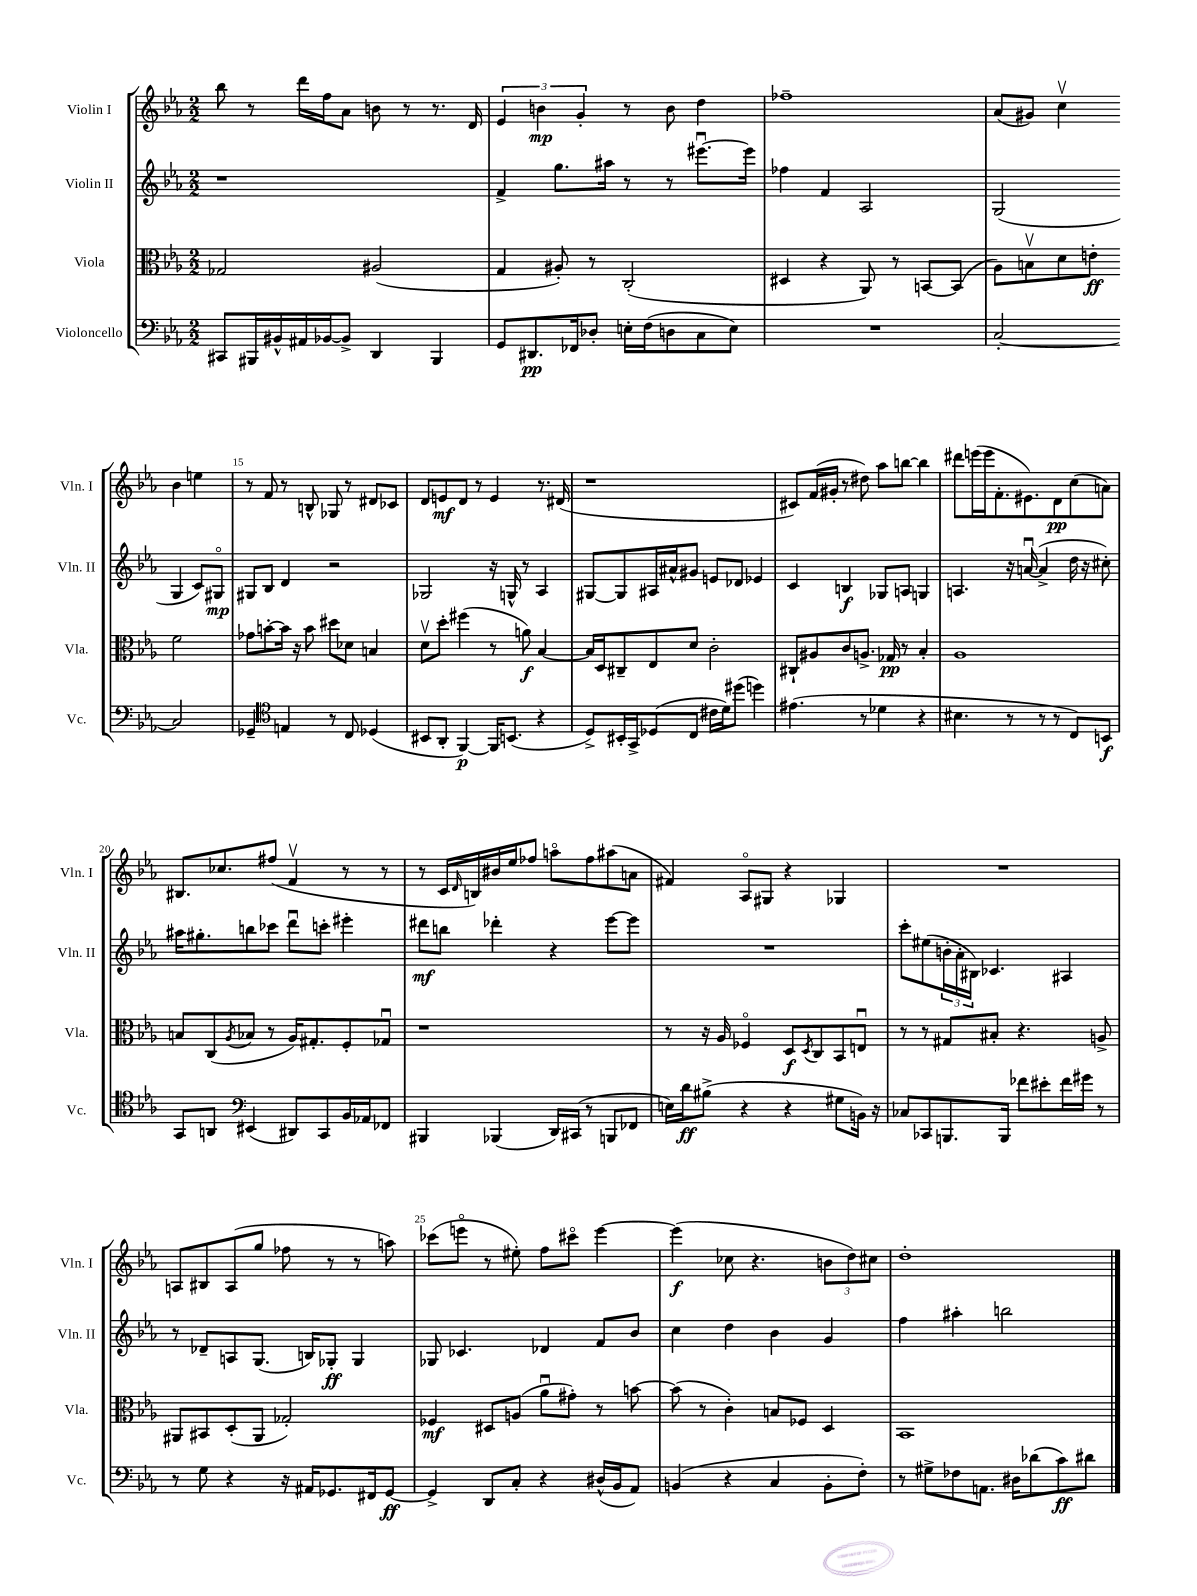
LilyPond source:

<<
\new StaffGroup <<
\new Staff = "s0" \with { instrumentName = "Violin I" shortInstrumentName = "Vln. I" } {
    \clef treble \key ees \major \numericTimeSignature \time 2/2
    bes''8 r8 d'''16 f''16 aes'8 b'8 r8 r8. d'16 |
    \tuplet 3/2 { ees'4 b'4\mp g'4-. } r8 b'8 d''4 |
    fes''1-- |
    aes'8( gis'8) c''4\upbow bes'4 e''4 |
    r8 f'8 r8 b8-^ ges8 r8 dis'8 ces'8 |
    d'8 e'8\mf d'8 r8 e'4 r8. dis'16( |
    r1 |
    cis'8) f'16( gis'16-. r8 dis''8) aes''8 b''8~ b''4 |
    dis'''8 e'''16( e'''16 f'8.-. eis'8.) d'8\pp c''8( a'8) |
    bis8. ces''8. fis''8( f'4\upbow r8 r8 |
    r8 c'16 \grace { d'16 } b16) bis'16 ees''16 fes''8 a''8\flageolet fes''8 ais''8( a'8 |
    fis'4) aes8\flageolet gis8 r4 ges4 |
    R1 |
    a8 bis8 a8( g''8 fes''8 r8 r8 a''8) |
    ces'''8( e'''8\flageolet r8 eis''8-.) f''8 cis'''8\flageolet e'''4~ |
    e'''4\f( ces''8 r4. \tuplet 3/2 { b'8 d''8) cis''8 } |
    d''1-. \bar "|." |
}
\new Staff = "s1" \with { instrumentName = "Violin II" shortInstrumentName = "Vln. II" } {
    \clef treble \key ees \major \numericTimeSignature \time 2/2
    r1 |
    f'4-> g''8. ais''16 r8 r8 eis'''8.~\downbow eis'''16 |
    fes''4 f'4 aes2 |
    g2( g4 c'8) gis8\flageolet\mp |
    gis8 bes8 d'4 r2 |
    ges2 r16 g16-^ r8 aes4 |
    gis8~ gis8 ais16 ais'16-^ gis'8 e'8 des'8 ees'4 |
    c'4 b4\f ges8 a8 g4 |
    a4. r16 a'16~\downbow( a'4-> d''16 r16 cis''8-.) |
    ais''16 gis''8.-. b''8 ces'''8 d'''8\downbow c'''8-. eis'''4-. |
    dis'''8\mf b''8 des'''4-. r4 ees'''8~ ees'''8 |
    R1 |
    c'''8-. eis''8( \tuplet 3/2 { b'16-. aes'16-. bis16) } ces'4. ais4 |
    r8 des'8-- a8 g8.( b16) ges8-.\ff ges4 |
    ges8 ces'4. des'4 f'8 bes'8 |
    c''4 d''4 bes'4 g'4 |
    f''4 ais''4-. b''2 \bar "|." |
}
\new Staff = "s2" \with { instrumentName = "Viola" shortInstrumentName = "Vla." } {
    \clef alto \key ees \major \numericTimeSignature \time 2/2
    ges2 ais2( |
    g4 ais8-.) r8 c2-.( |
    dis4 r4 aes,8) r8 b,8~ b,8( |
    aes8) b8\upbow d'8 e'8-.\ff f'2 |
    ges'8 b'8~-. b'16 r16 b'8 dis''8 des'8 b4 |
    d'8\upbow d''8-. fis''4( r8 a'8\f) bes4~ |
    bes16 d16 cis8-- ees8 d'8 c'2-. |
    cis8-! ais8 c'8 a8.-> ges16\pp r8 bes4-. |
    aes1 |
    b8 c8( \acciaccatura { aes8 } bes8 r8 aes16) gis8.-. f8-. ges8\downbow |
    r1 |
    r8 r16 aes16 fes4\flageolet d8\f \acciaccatura { d8 } c8 bes,8 e8\downbow |
    r8 r8 gis8 bis8-. r4. a8-> |
    ais,8 bis,8 d8-.( ais,8 ges2-.) |
    fes4\mf dis8 a8( aes'8\downbow gis'8-.) r8 b'8~ |
    b'8( r8 c'4-.) b8 fes8 d4 |
    bes,1 \bar "|." |
}
\new Staff = "s3" \with { instrumentName = "Violoncello" shortInstrumentName = "Vc." } {
    \clef bass \key ees \major \numericTimeSignature \time 2/2
    cis,8 bis,,16 bis,16-^ ais,16 bes,16~ bes,8-> d,4 bis,,4 |
    g,8 dis,8.\pp fes,16 des8-. e16-. f16( d8 c8 e8) |
    R1 |
    c2~-. c2 |
    ges,4-- \clef tenor e4 r8 c8 des4( |
    bis,8 aes,8-. f,4~\p) f,16 b,8.( r4 |
    d8->) bis,16-. g,16-> des8( c8 cis'16 d'16) dis''8( d''4) |
    eis'4.( r8 des'4 r4 |
    bis4. r8 r8 r8 c8) b,8\f |
    g,8 a,8 \clef bass eis,4( dis,8) c,8 bes,16 aes,16 fes,8 |
    bis,,4 bes,,4( d,16) cis,16( r8 b,,8 fes,8 |
    e16) d'16\ff bis8->( r4 r4 gis8 b,16) r16 |
    ces8 ces,8 b,,8. b,,16 fes'8 eis'8-. fes'16 gis'16 r8 |
    r8 g8 r4 r16 ais,16 ges,8. fis,16 ges,8~\ff |
    ges,4-> d,8 c8-. r4 dis16-^( bes,16 aes,8) |
    b,4( r4 c4 b,8-. f8-.) |
    r8 gis8-> fes8 a,8. dis16 des'8( c'8\ff) dis'8 \bar "|." |
}
>>
>>
\layout { \context { \Score currentBarNumber = #11 \override BarNumber.break-visibility = ##(#f #t #t) barNumberVisibility = #(every-nth-bar-number-visible 5) } }
